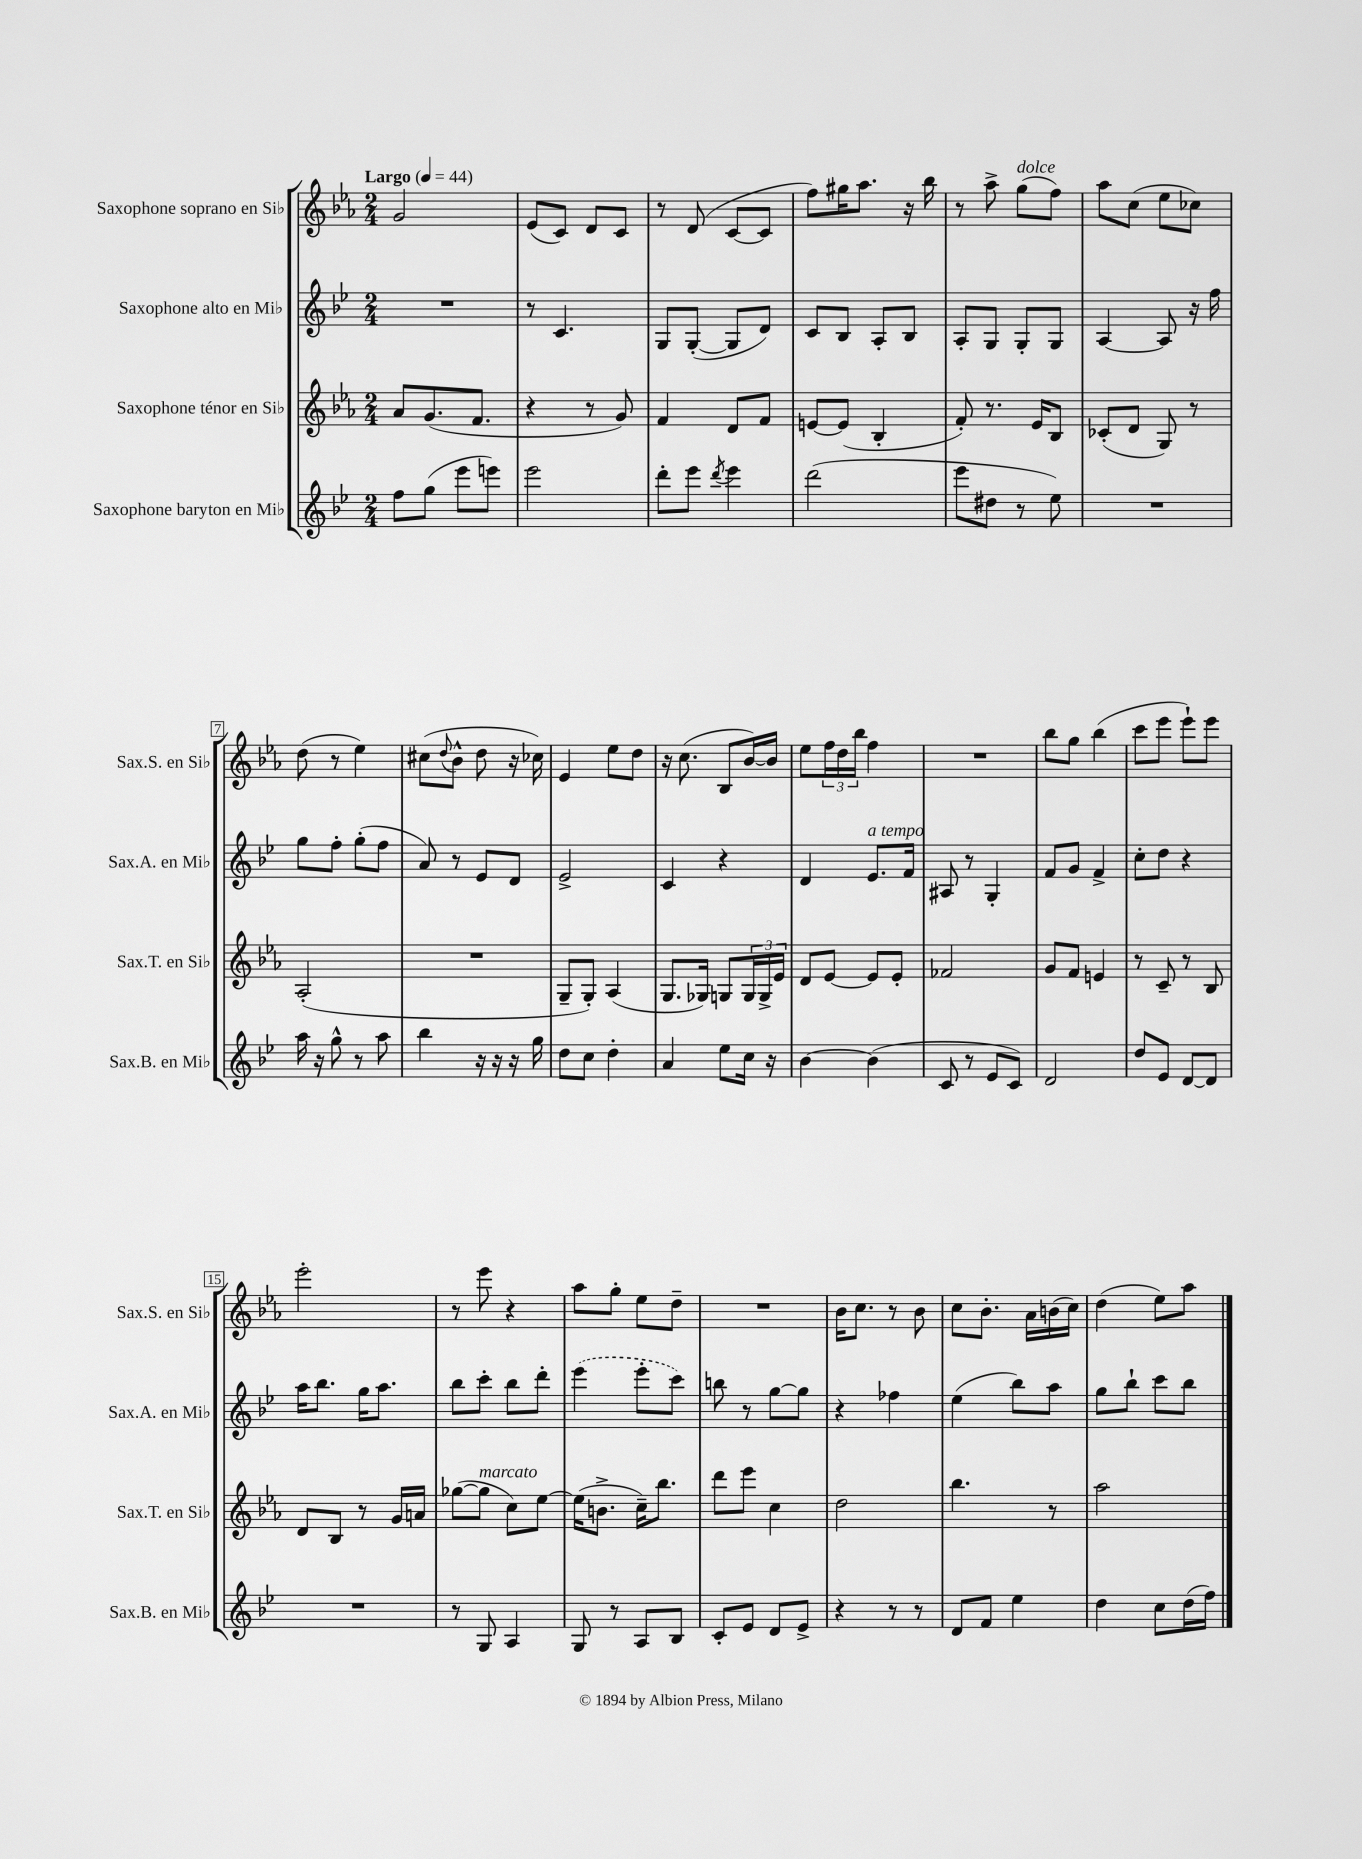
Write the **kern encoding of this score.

**kern	**kern	**kern	**kern
*part4	*part3	*part2	*part1
*staff4	*staff3	*staff2	*staff1
*I"Saxophone baryton en Mi♭	*I"Saxophone ténor en Si♭	*I"Saxophone alto en Mi♭	*I"Saxophone soprano en Si♭
*I'Sax.B. en Mi♭	*I'Sax.T. en Si♭	*I'Sax.A. en Mi♭	*I'Sax.S. en Si♭
*clefG2	*clefG2	*clefG2	*clefG2
*k[b-e-]	*k[b-e-a-]	*k[b-e-]	*k[b-e-a-]
*M2/4	*M2/4	*M2/4	*M2/4
*MM44	*MM44	*MM44	*MM44
=1	=1	=1	=1
!	!	!	!LO:TX:a:B:t=Largo
8ff\L	8a-/L	2r	2g/
(8gg\J	(8.g/	.	.
8eee-\L	.	.	.
.	8.f/J	.	.
8eeen\J)	.	.	.
=2	=2	=2	=2
2eee-\	4r	8r	(8e-/L
.	.	4.c/	8c/J)
.	8r	.	8d/L
.	8g/)	.	8c/J
=3	=3	=3	=3
8ddd'\L	4f/	8G/L	8r
8eee-\J	.	([8G'/J	(8d/
8qddd/	.	.	.
4eee-\	8d/L	8G/L]	[8c/L
.	8f/J	8d/J)	8c/J]
=4	=4	=4	=4
(2ddd\	[8en/L	8c/L	8ff\L)
.	(8e/J]	8B-/J	16gg#X\K
.	.	.	8.aa-\J
.	4B-'/	8A'/L	.
.	.	8B-/J	16r
.	.	.	16bb-\
=5	=5	=5	=5
8eee-\L	8f'/)	8A'/L	8r
8dd#X\J	8.r	8G/J	8aa-^\
!	!	!	!LO:TX:a:i:t=dolce
8r	.	8G'/L	(8gg\L
.	16e-/KL	.	.
8ee-\)	8B-/J	8G/J	8ff\J)
=6	=6	=6	=6
2r	(8c-X'/L	[4A/	8aa-\L
.	8d/J	.	(8cc\J
.	8G/)	8A/]	8ee-\L
.	8r	16r	8cc-X\J)
.	.	16ff\	.
!!LO:LB:g=z
=7	=7	=7	=7
16aa\	(2A-'/	8gg\L	(8dd\
16r	.	.	.
8gg^^\	.	8ff'\J	8r
8r	.	(8gg'\L	4ee-\)
8aa\	.	8ff\J	.
=8	=8	=8	=8
4bb-\	2r	8a/)	(8cc#X\L
.	.	.	8qqdd/
.	.	8r	8b-^^\J
16r	.	8e-/L	8dd\
16r	.	.	.
16r	.	8d/J	16r
16gg\	.	.	16cc-X\)
=9	=9	=9	=9
8dd\L	8G~/L	2e-^/	4e-/
8cc\J	8G'/J)	.	.
4dd'\	(4A-/	.	8ee-\L
.	.	.	8dd\J
=10	=10	=10	=10
4a/	8.G/L	4c/	16r
.	.	.	(8.cc\
.	16G-X/Jk)	.	.
8ee-\L	8Gn/L	4r	8B-/L
16cc\Jk	24G/L	.	[16b-/L)
.	24G^/	.	.
16r	.	.	16b-/JJ]
.	24e-/JJ	.	.
=11	=11	=11	=11
[4b-\	8d/L	4d/	8ee-\L
.	[8e-/J	.	24ff\L
.	.	.	24dd\
.	.	.	24bb-\JJ
!	!	!LO:TX:a:i:t=a tempo	!
(4b-\]	8e-/L]	8.e-/L	4ff\
.	8e-'/J	.	.
.	.	16f/Jk	.
=12	=12	=12	=12
8c/	2f-X/	8A#X/	2r
8r	.	8r	.
8e-/L	.	4G'/	.
8c/J)	.	.	.
=13	=13	=13	=13
2d/	8g/L	8f/L	8bb-\L
.	8f/J	8g/J	8gg\J
.	4en/	4f^/	(4bb-\
=14	=14	=14	=14
8dd/L	8r	8cc'\L	8ccc\L
8e-/J	8c~/	8dd\J	8eee-\J
[8d/L	8r	4r	8eee-`\L)
8d/J]	8B-/	.	8eee-\J
!!LO:LB:g=z
=15	=15	=15	=15
2r	8d/L	16aa\KL	2eee-'\
.	.	8.bb-\J	.
.	8B-/J	.	.
.	8r	16gg\KL	.
.	.	8.aa\J	.
.	16g/LL	.	.
.	16an/JJ	.	.
=16	=16	=16	=16
8r	([8gg-X\L	8bb-\L	8r
!	!LO:TX:a:i:t=marcato	!	!
8G/	8gg-\J]	8ccc'\J	8eee-\
4A/	8cc\L)	8bb-\L	4r
.	[8ee-\J	8ddd'\J	.
=17	=17	=17	=17
8G/	(16ee-\KL]	(4eee-\	8aa-\L
.	8.bn^\J	.	.
8r	.	.	8gg'\J
8A/L	16cc~\KL)	8eee-'\L	8ee-\L
.	8.bb-\J	.	.
8B-/J	.	8ccc\J)	8dd~\J
=18	=18	=18	=18
8c'/L	8ddd\L	8bbn\	2r
8e-/J	8eee-\J	8r	.
8d/L	4cc\	[8gg\L	.
8e-^/J	.	8gg\J]	.
=19	=19	=19	=19
4r	2dd\	4r	16b-\KL
.	.	.	8.cc\J
8r	.	4ff-X\	8r
8r	.	.	8b-\
=20	=20	=20	=20
8d/L	4.bb-\	(4ee-\	8cc\L
8f/J	.	.	8.b-'\J
4ee-\	.	8bb-\L)	.
.	.	.	16a-\LL
.	8r	8aa\J	(16bn\
.	.	.	16cc\JJ)
=21	=21	=21	=21
4dd\	2aa-\	8gg\L	(4dd\
.	.	8bb-`\J	.
8cc\L	.	8ccc\L	8ee-\L)
(16dd\L	.	8bb-\J	8aa-\J
16ff\JJ)	.	.	.
==	==	==	==
*-	*-	*-	*-
